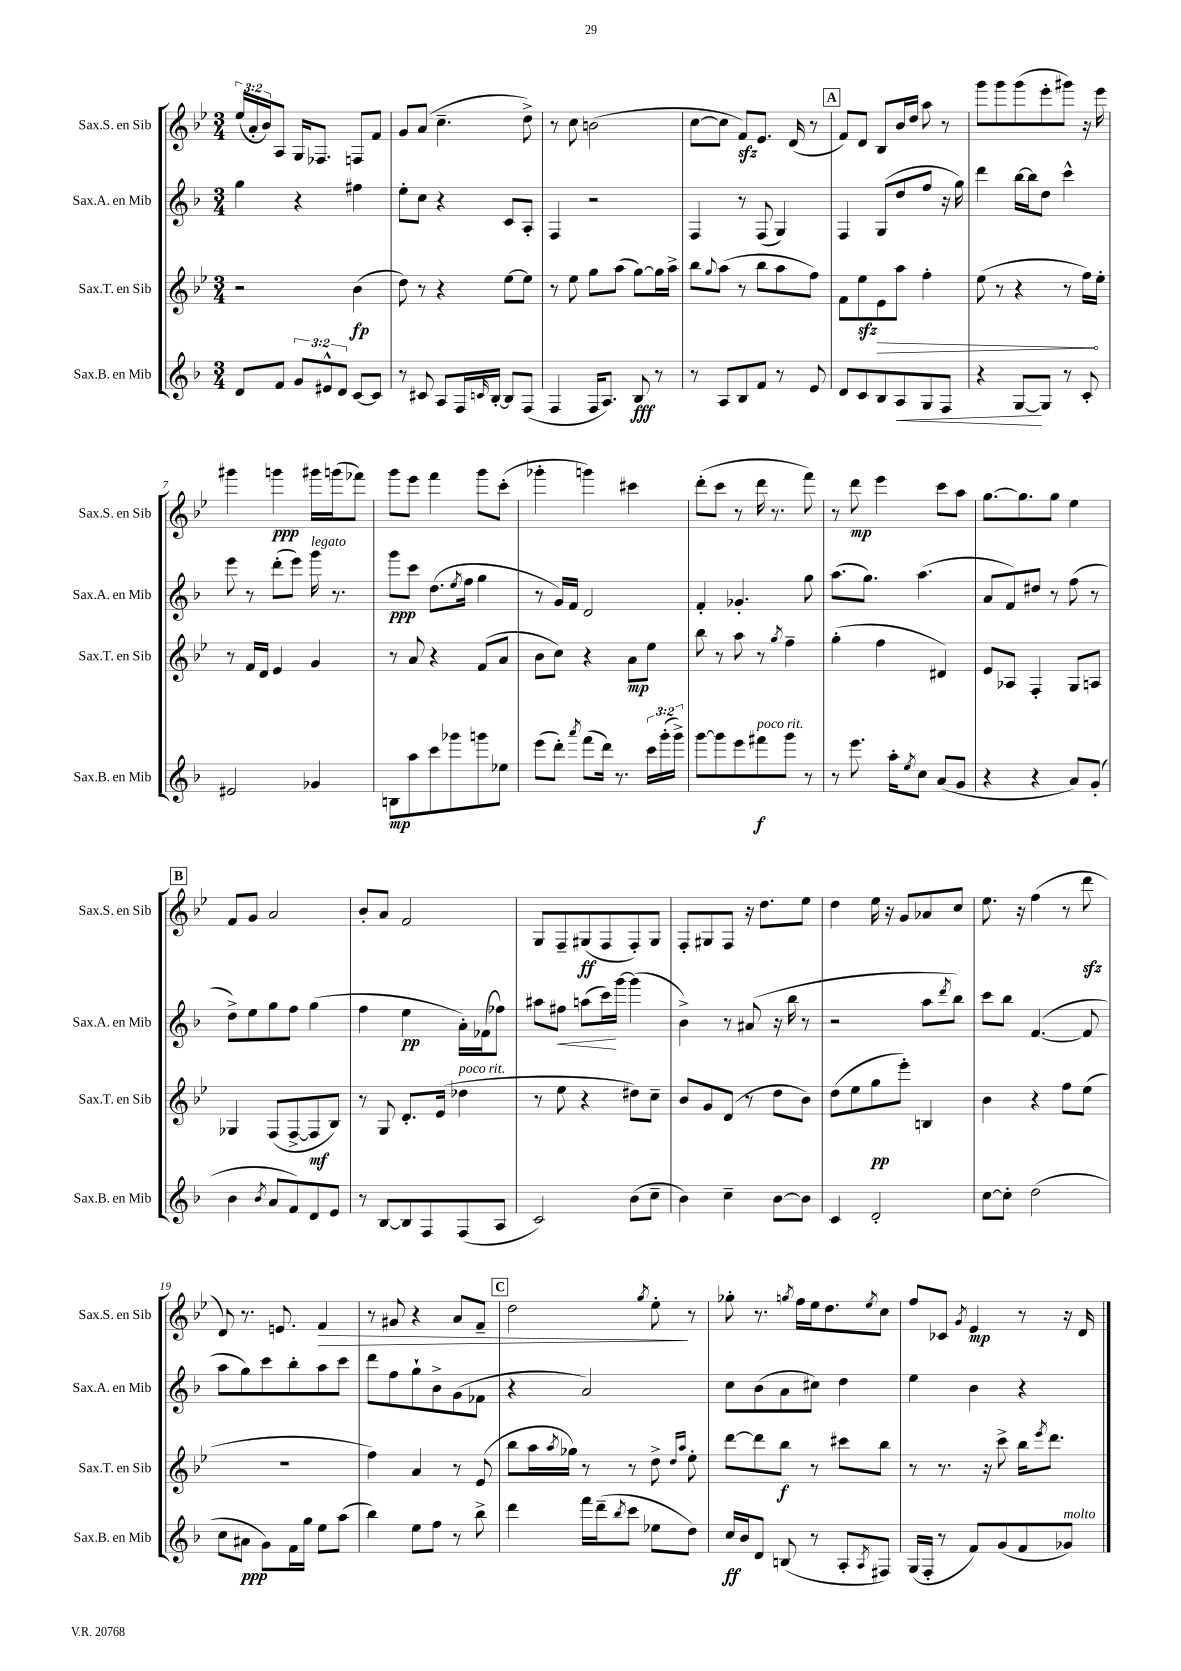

**kern	**kern	**kern	**kern
*staff4	*staff3	*staff2	*staff1
*clefG2	*clefG2	*clefG2	*clefG2
*k[b-]	*k[b-e-]	*k[b-]	*k[b-e-]
*M3/4	*M3/4	*M3/4	*M3/4
8d	2r	4gg	(24ee-
.	.	.	24a'
.	.	.	24b-)
8f	.	.	8A
12g	.	4r	16G
.	.	.	8.F-
12e#^^	.	.	.
12d	.	.	.
[8c	(4b-	4ff#	8F
8c]	.	.	8f
=	=	=	=
8r	8dd)	8ee'	8g
8c#	8r	8cc	(8a
8A	4r	4r	4.cc~
16F	.	.	.
16qqc	.	.	.
[16B-'	.	.	.
8B-]	[8ee-	8c	.
(8F	8ee-]	8A'	8dd^)
=	=	=	=
4F	8r	4F	8r
.	8ee-	.	8cc
16F	8gg	2r	(2b
8.A)	.	.	.
.	(8aa	.	.
8B-	[8gg)	.	.
8r	16gg]	.	.
.	16aa^	.	.
=	=	=	=
8r	8bb-	4F	[8cc
.	8qqgg	.	.
8A	(8aa	.	8cc]
8B-	8r	8r	8f)
8f	8bb-	(8F	8.e-
8r	8aa	4G)	.
.	.	.	(16d
8e	8ff)	.	8r
=	=	=	=
8d	8f	4F	8f)
8c	8ee-	.	8d
8B-	8e-	(8G	8B-
8A	8aa	8dd	16b-
.	.	.	16dd
8G	4ff'	8ff	8aa
8F	.	16r	8r
.	.	16gg)	.
=	=	=	=
4r	(8ee-	4ddd	8ggg
.	8r	.	8ggg
[8G	4r	[16bb-	(8ggg
.	.	16bb-]	.
8G]	.	8dd	8eee-'
8r	8r	4ccc^^	8ggg#)
8c'	16ff)	.	16r
.	16ee-'	.	16eee-
=	=	=	=
2e#	8r	8eee	4ggg#
.	16f	8r	.
.	16d	.	.
.	4e-	(8ddd'	4ggg
.	.	8eee)	.
4g-	4g	16ggg	16ggg#
.	.	8.r	(16ggg
.	.	.	8fff-)
=	=	=	=
8B	8r	8ggg	8ggg
8aa	8a	8ccc	8eee-
8ccc	4r	(8.dd	4fff
8ggg-	.	.	.
.	.	8qee	.
.	.	16ff	.
8ggg	(8f	4gg	8ggg
8ee-	8a	.	(8ccc'
=	=	=	=
(8eee	8b-	8r	4ggg-'
8ddd')	8cc)	16g)	.
.	.	16f	.
8qaaa	.	.	.
(8fff	4r	2d	4ggg)
16ddd)	.	.	.
8.r	.	.	.
.	8a	.	4ccc#
24ccc	8ee-	.	.
(24ggg'	.	.	.
24ggg^)	.	.	.
=	=	=	=
[8ggg	8bb-	4f'	(8ddd'
8ggg]	8r	.	8ccc
8eee	8aa	4.g-'	8r
8fff#	8r	.	16ddd
.	.	.	8.r
.	8qgg	.	.
8ggg	4ff~	.	.
8r	.	8gg	8fff)
=	=	=	=
8r	(4gg'	(8.aa	8r
8.eee	.	.	8ddd
.	.	8.gg)	.
.	4ff	.	4eee-
16aa'	.	.	.
8qee	.	.	.
8cc	.	(4.aa	.
(8a	4d#)	.	8ccc
8g	.	.	8aa
=	=	=	=
4r	8e-	8a	[8.gg
.	8A-	8f)	.
.	.	.	8.gg]
4r	4F'	8dd#	.
.	.	8r	8gg
8a)	8G	(8ff	4ee-
(8g'	8A	8r	.
=	=	=	=
4b-	4G-	8dd^)	8f
.	.	8ee	8g
8qb-	.	.	.
8a	(8F	8gg	2a
8f)	[8F^	8ff	.
8d	8F]	(4gg	.
8e	8B-)	.	.
=	=	=	=
8r	8r	4ff	8b-'
[8B-	8G	.	8a
8B-]	8.d'	4ee	2f
8F	.	.	.
.	(16e-	.	.
(8F	4dd-	16a')	.
.	.	(16f-	.
8A	.	8ff-)	.
=	=	=	=
2c)	8r	8aa#	8G
.	8ee-	8ff#	8F~
.	4r	(8aa	(8G#
.	.	16ccc)	8F
.	.	[16ggg	.
(8b-	8dd#)	(4ggg]	8F')
8cc~	8cc~	.	8G#
=	=	=	=
4b-)	8b-	4b-^)	8F'
.	8g	.	8G#
4cc~	(8d	8r	8F
.	8r	(8a#	16r
.	.	.	8.dd
[8b-	8dd	16r	.
.	.	16bb-	.
8b-]	8b-)	8r	8ee-
=	=	=	=
4c	(8dd	2r	4dd
.	8ee-	.	.
2d'	8gg	.	16ee-
.	.	.	16r
.	8eee-')	.	8g
.	4B	8aa	8a-
.	.	8qddd	.
.	.	8bb-)	8cc
=	=	=	=
[8cc	4b-	8ccc	8.ee-
8cc']	.	8bb-	.
.	.	.	16r
(2dd	4r	([4.f	(4ff
.	8ff	.	8r
.	(8ee-	8f]	8ddd
=	=	=	=
8cc	2.r	8aa	8d)
8a#	.	8gg)	8.r
8g)	.	8ccc	.
.	.	.	8.e
16f	.	8bb-'	.
16gg	.	.	.
8ee	.	8aa	4f
(8aa	.	8ccc	.
=	=	=	=
4bb-)	4ff)	8ddd	8r
.	.	8ff	8g#
8ee	4a	8gg`	4r
8ff	.	8b-^	.
8r	8r	(8g	8a
8bb-^	(8e-	8f-	8f~
=	=	=	=
4ddd	8bb-	4r	2dd
.	16aa	.	.
.	8qaa	.	.
.	16gg-)	.	.
16fff	8r	2a)	.
(16ddd~	.	.	.
8qbb-	.	.	.
8ccc	8r	.	.
.	.	.	8qgg
8ee-	8dd^	.	8ee-'
.	16qqdd	.	.
.	16qqaa	.	.
8dd)	8ee-'	.	8r
=	=	=	=
16cc	[8ddd	8cc	8gg-'
16b-	.	.	.
8d	8ddd]	(8b-	8.r
(8B	8bb-	8a	.
.	.	.	8qgg
.	.	.	16ff
8r	8r	8cc#)	16ee-
.	.	.	8.dd
8A'	8ccc#	4dd	.
8qA	.	.	8qee-
8F#)	8bb-	.	8cc
=	=	=	=
(16G	8r	4ee	8ff
16F'	.	.	.
8r	8.r	.	8c-
.	.	.	8qg
8f)	.	4b-	4e-
.	16r	.	.
(8g	8ccc^	.	.
8f	16bb-	4r	8r
.	8qeee-	.	.
.	8.ddd	.	.
8g-)	.	.	16r
.	.	.	16d
==	==	==	==
*-	*-	*-	*-
